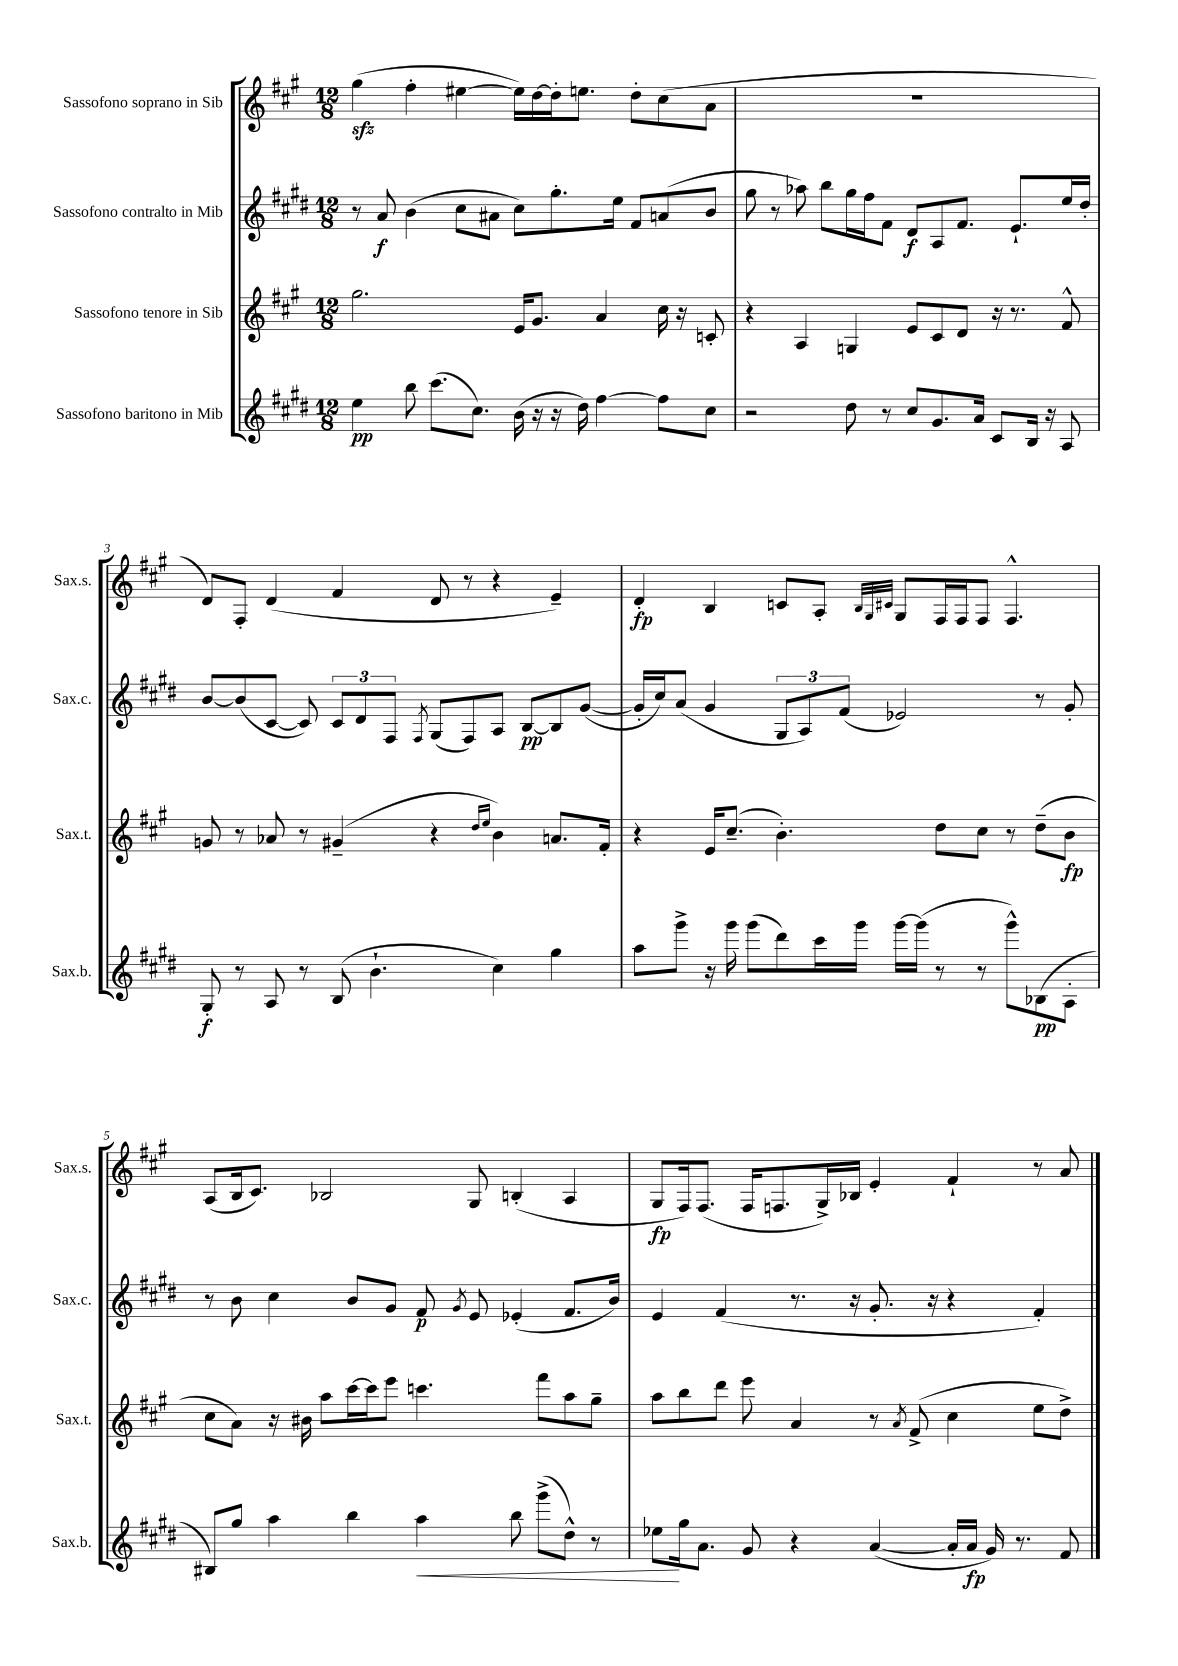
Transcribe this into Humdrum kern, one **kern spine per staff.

**kern	**dynam	**kern	**dynam	**kern	**dynam	**kern	**dynam
*part4	*part4	*part3	*part3	*part2	*part2	*part1	*part1
*staff4	*staff4	*staff3	*staff3	*staff2	*staff2	*staff1	*staff1
*I"Sassofono baritono in Mib	*	*I"Sassofono tenore in Sib	*	*I"Sassofono contralto in Mib	*	*I"Sassofono soprano in Sib	*
*I'Sax.b.	*	*I'Sax.t.	*	*I'Sax.c.	*	*I'Sax.s.	*
*clefG2	*	*clefG2	*	*clefG2	*	*clefG2	*
*k[f#c#g#d#]	*	*k[f#c#g#]	*	*k[f#c#g#d#]	*	*k[f#c#g#]	*
*M12/8	*	*M12/8	*	*M12/8	*	*M12/8	*
=1	=1	=1	=1	=1	=1	=1	=1
4ee\	pp	2.gg#\	.	8r	.	(4gg#zz\	.
.	.	.	.	8a/	f	.	.
8bb\	.	.	.	(4b\	.	4ff#'\	.
(8.ccc#\L	.	.	.	.	.	.	.
.	.	.	.	8cc#\L	.	[4ee#X\	.
8.cc#\J)	.	.	.	.	.	.	.
.	.	.	.	8a#X\J	.	.	.
(16b\	.	16e/KL	.	8cc#\L)	.	16ee#\LL])	.
16r	.	8.g#/J	.	.	.	[16dd\	.
16r	.	.	.	8.gg#'\	.	16dd'\J]	.
16dd#\)	.	.	.	.	.	8.een\J	.
[4ff#\	.	4a/	.	.	.	.	.
.	.	.	.	16ee\Jk	.	.	.
.	.	.	.	8f#/L	.	8dd'\L	.
8ff#\L]	.	16cc#\	.	(8an/	.	(8cc#\	.
.	.	16r	.	.	.	.	.
8cc#\J	.	8cn'/	.	8b/J	.	8a\J	.
=2	=2	=2	=2	=2	=2	=2	=2
2r	.	4r	.	8gg#\	.	1.r	.
.	.	.	.	8r	.	.	.
.	.	4A/	.	8aa-X\)	.	.	.
.	.	.	.	8bb\L	.	.	.
8dd#\	.	4Gn/	.	16gg#\L	.	.	.
.	.	.	.	16ff#\J	.	.	.
8r	.	.	.	8f#\J	.	.	.
8cc#/L	.	8e/L	.	8d#/L	f	.	.
8.g#/	.	8c#/	.	8A/	.	.	.
.	.	8d/J	.	8.f#/J	.	.	.
16a/Jk	.	.	.	.	.	.	.
8c#/L	.	16r	.	.	.	.	.
.	.	8.r	.	8.e`/L	.	.	.
16B/Jk	.	.	.	.	.	.	.
16r	.	.	.	.	.	.	.
8A/	.	8f#^^/	.	16ee/L	.	.	.
.	.	.	.	16dd#'/JJ	.	.	.
!!LO:LB:g=z
=3	=3	=3	=3	=3	=3	=3	=3
8G#'/	f	8gn/	.	[8b/L	.	8d/L)	.
8r	.	8r	.	(8b/]	.	8F#'/J	.
8A/	.	8a-X/	.	[8c#/J	.	(4d/	.
8r	.	8r	.	8c#/])	.	.	.
(8B/	.	(4g#X~/	.	12c#/L	.	4f#/	.
.	.	.	.	12d#/	.	.	.
4.b`\	.	.	.	.	.	.	.
.	.	.	.	12F#/J	.	.	.
.	.	.	.	8qF#/	.	.	.
.	.	4r	.	(8G#/L	.	8d/	.
.	.	.	.	8F#/)	.	8r	.
.	.	16qqdd/LL	.	.	.	.	.
.	.	16qqee/JJ	.	.	.	.	.
4cc#\)	.	4b\)	.	8A/J	.	4r	.
.	.	.	.	[8B/L	pp	.	.
4gg#\	.	8.an/L	.	8B/]	.	4e~/)	.
.	.	.	.	([8g#/J	.	.	.
.	.	16f#'/Jk	.	.	.	.	.
=4	=4	=4	=4	=4	=4	=4	=4
8aa\L	.	4r	.	16g#'/LL]	.	4d'/	fp
.	.	.	.	16cc#/J)	.	.	.
8ggg#^\J	.	.	.	(8a/J	.	.	.
16r	.	16e/KL	.	4g#/	.	4B/	.
16ggg#\	.	(8.cc#~/J	.	.	.	.	.
(8ggg#\L	.	.	.	.	.	.	.
8ddd#\)	.	4.b'\)	.	12G#/L	.	8cn/L	.
.	.	.	.	12A/)	.	.	.
16ccc#\L	.	.	.	.	.	8A'/J	.
.	.	.	.	(12f#/J	.	.	.
16ggg#\JJ	.	.	.	.	.	.	.
.	.	.	.	.	.	32qqB/LLL	.
.	.	.	.	.	.	32qqG#/	.
.	.	.	.	.	.	32qqc#X/JJJ	.
[16ggg#\LL	.	.	.	2e-X/)	.	8G#/L	.
(16ggg#\JJ]	.	.	.	.	.	.	.
8r	.	8dd\L	.	.	.	16F#/L	.
.	.	.	.	.	.	16F#/J	.
8r	.	8cc#\J	.	.	.	8F#/J	.
8ggg#^^\L)	.	8r	.	.	.	4.F#^^/	.
(8B-X\	pp	(8dd~\L	.	8r	.	.	.
8A'\J	.	8b\J	fp	8g#'/	.	.	.
!!LO:LB:g=z
=5	=5	=5	=5	=5	=5	=5	=5
8B#X/L)	.	8cc#\L	.	8r	.	(8A/L	.
8gg#/J	.	8a\J)	.	8b\	.	16B/k	.
.	.	.	.	.	.	8.c#/J)	.
4aa\	.	16r	.	4cc#\	.	.	.
.	.	16b#X\	.	.	.	.	.
.	.	8aa\L	.	.	.	2B-X/	.
4bb\	.	[16ccc#\L	.	8b/L	.	.	.
.	.	16ccc#\J]	.	.	.	.	.
.	.	8eee\J	.	8g#/J	.	.	.
!	!LO:HP:b	!	!	!	!	!	!
4aa\	<	4.cccn\	.	8f#/	p	.	.
.	.	.	.	8qg#/	.	.	.
.	.	.	.	8e/	.	8G#/	.
8bb\	.	.	.	(4e-X'/	.	(4Bn'/	.
(8ggg#^\L	.	8fff#\L	.	.	.	.	.
8dd#^^\J)	.	8aa\	.	8.f#/L	.	4A/	.
8r	.	8gg#~\J	.	.	.	.	.
.	.	.	.	16b/Jk)	.	.	.
=6	=6	=6	=6	=6	=6	=6	=6
8ee-X\L	.	8aa\L	.	4e/	.	8G#/L	fp
16gg#\k	[	8bb\	.	.	.	16F#/k)	.
8.a\J	.	.	.	.	.	(8.F#/J	.
.	.	8ddd\J	.	(4f#/	.	.	.
8g#/	.	8eee\	.	.	.	16F#/KL	.
.	.	.	.	.	.	8.Fn/	.
4r	.	4a/	.	8.r	.	.	.
.	.	.	.	.	.	16G#^/L)	.
.	.	.	.	16r	.	16B-X/JJ	.
([4a/	.	8r	.	8.g#'/	.	4e'/	.
.	.	8qa/	.	.	.	.	.
.	.	(8f#^/	.	.	.	.	.
.	.	.	.	16r	.	.	.
16a'/LL]	.	4cc#\	.	4r	.	4f#`/	.
16a/JJ	fp	.	.	.	.	.	.
16g#/)	.	.	.	.	.	.	.
8.r	.	.	.	.	.	.	.
.	.	8ee\L	.	4f#'/)	.	8r	.
8f#/	.	8dd^\J)	.	.	.	8a/	.
==	==	==	==	==	==	==	==
*-	*-	*-	*-	*-	*-	*-	*-
